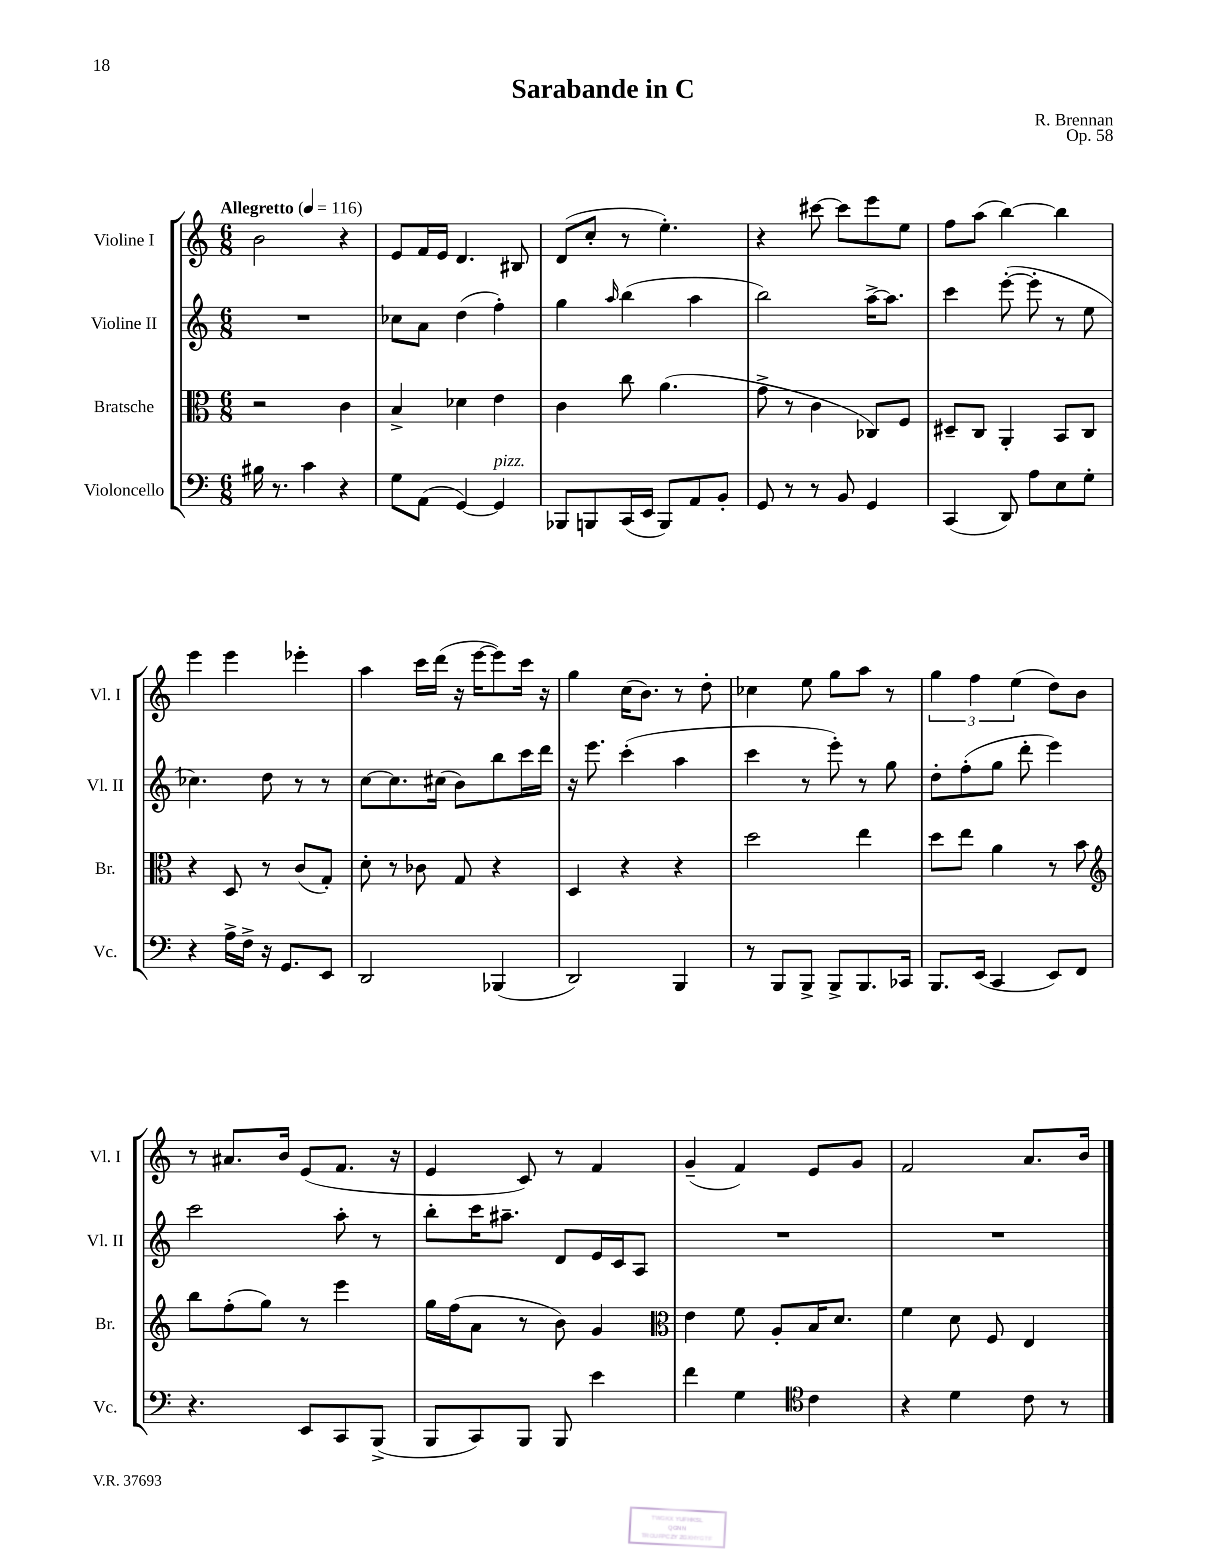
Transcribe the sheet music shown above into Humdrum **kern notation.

**kern	**kern	**kern	**kern
*staff4	*staff3	*staff2	*staff1
*clefF4	*clefC3	*clefG2	*clefG2
*k[]	*k[]	*k[]	*k[]
*M6/8	*M6/8	*M6/8	*M6/8
*MM116	*MM116	*MM116	*MM116
16B#\	2r	2.r	2b\
8.r	.	.	.
4c\	.	.	.
4r	4c\	.	4r
=	=	=	=
8G\L	4B^/	8cc-\L	8e/L
(8AA\J	.	8a\J	16f/L
.	.	.	16e/JJ
[4GG/)	4d-\	(4dd\	4.d/
4GG/]	4e\	4ff'\)	.
.	.	.	8B#/
=	=	=	=
8BBB-/L	4c\	4gg\	(8d/L
8BBB/	.	.	8cc'/J
.	.	16qqaa/	.
(16CC/L	8cc\	(4bb\	8r
16EE/JJ	.	.	.
8BBB/L)	(4.a\	.	4.ee'\)
8AA/	.	4aa\	.
8BB'/J	.	.	.
=	=	=	=
8GG/	8g^\	2bb\)	4r
8r	8r	.	.
8r	4c\	.	[8ccc#\
8BB/	.	.	8ccc#\]L
4GG/	8C-/L)	[16aa^\LK	8eee\
.	.	8.aa\]J	.
.	8F/J	.	8ee\J
=	=	=	=
(4CC/	8D#~/L	4ccc\	8ff\L
.	8C/J	.	(8aa\J
8DD/)	4AA'/	([8eee'\	[4bb\)
8A\L	.	8eee'\]	.
8E\	8BB/L	8r	4bb\]
8G'\J	8C/J	8ee\	.
=	=	=	=
4r	4r	4.cc-\)	4eee\
16A^\LL	8D/	.	4eee\
16F^\JJ	.	.	.
16r	8r	8dd\	.
8.GG/L	.	.	.
.	(8c/L	8r	4eee-'\
8EE/J	8G'/J)	8r	.
=	=	=	=
2DD/	8d'\	[8cc\L	4aa\
.	8r	8.cc\]	.
.	8c-\	.	16ccc\LL
.	.	(16cc#\Jk	(16ddd\JJ
.	8G/	8b\L)	16r
.	.	.	[16eee\LK
(4BBB-/	4r	8bb\	8eee\])
.	.	16ccc\L	16ccc\Jk
.	.	16ddd\JJ	16r
=	=	=	=
2DD/)	4D/	16r	4gg\
.	.	8.eee\	.
.	4r	(4ccc'\	(16cc\LK
.	.	.	8.b\J)
4BBB/	4r	4aa\	8r
.	.	.	8dd'\
=	=	=	=
8r	2dd\	4ccc\	4cc-\
8BBB/L	.	.	.
8BBB^/J	.	8r	8ee\
8BBB^/L	.	8eee'\)	8gg\L
8.BBB/	4ee\	8r	8aa\J
.	.	8gg\	8r
16CC-/Jk	.	.	.
=	=	=	=
8.BBB/L	8dd\L	8dd'\L	6gg\
.	8ee\J	(8ff'\	.
.	.	.	6ff\
(16EE/Jk	.	.	.
4CC/	4a\	8gg\J	.
.	.	.	(6ee\
.	.	8ddd'\	.
8EE/L)	8r	4eee\)	8dd\L)
8FF/J	8b\	.	8b\J
=	=	=	=
*	*clefG2	*	*
4.r	8bb\L	2ccc\	8r
.	(8ff'\	.	8.a#/L
.	8gg\J)	.	.
.	.	.	16b/Jk
8EE/L	8r	.	(8e/L
8CC/	4eee\	8aa'\	8.f/J
(8BBB^/J	.	8r	.
.	.	.	16r
=	=	=	=
8BBB/L	16gg\LL	8bb'\L	4e/
.	(16ff\J	.	.
8CC/)	8a\J	16ccc\K	.
.	.	8.aa#~\J	.
8BBB/J	8r	.	8c/)
8BBB/	8b\)	8d/L	8r
4e\	4g/	16e/L	4f/
.	.	16c/J	.
.	.	8A/J	.
=	=	=	=
*	*clefC3	*	*
4f\	4e\	2.r	(4g~/
4G\	8f\	.	4f/)
.	8A'/L	.	.
*clefC4	*	*	*
4c\	16B/K	.	8e/L
.	8.d/J	.	.
.	.	.	8g/J
=	=	=	=
4r	4f\	2.r	2f/
4d\	8d\	.	.
.	8F/	.	.
8c\	4E/	.	8.a/L
8r	.	.	.
.	.	.	16b/Jk
==	==	==	==
*-	*-	*-	*-
